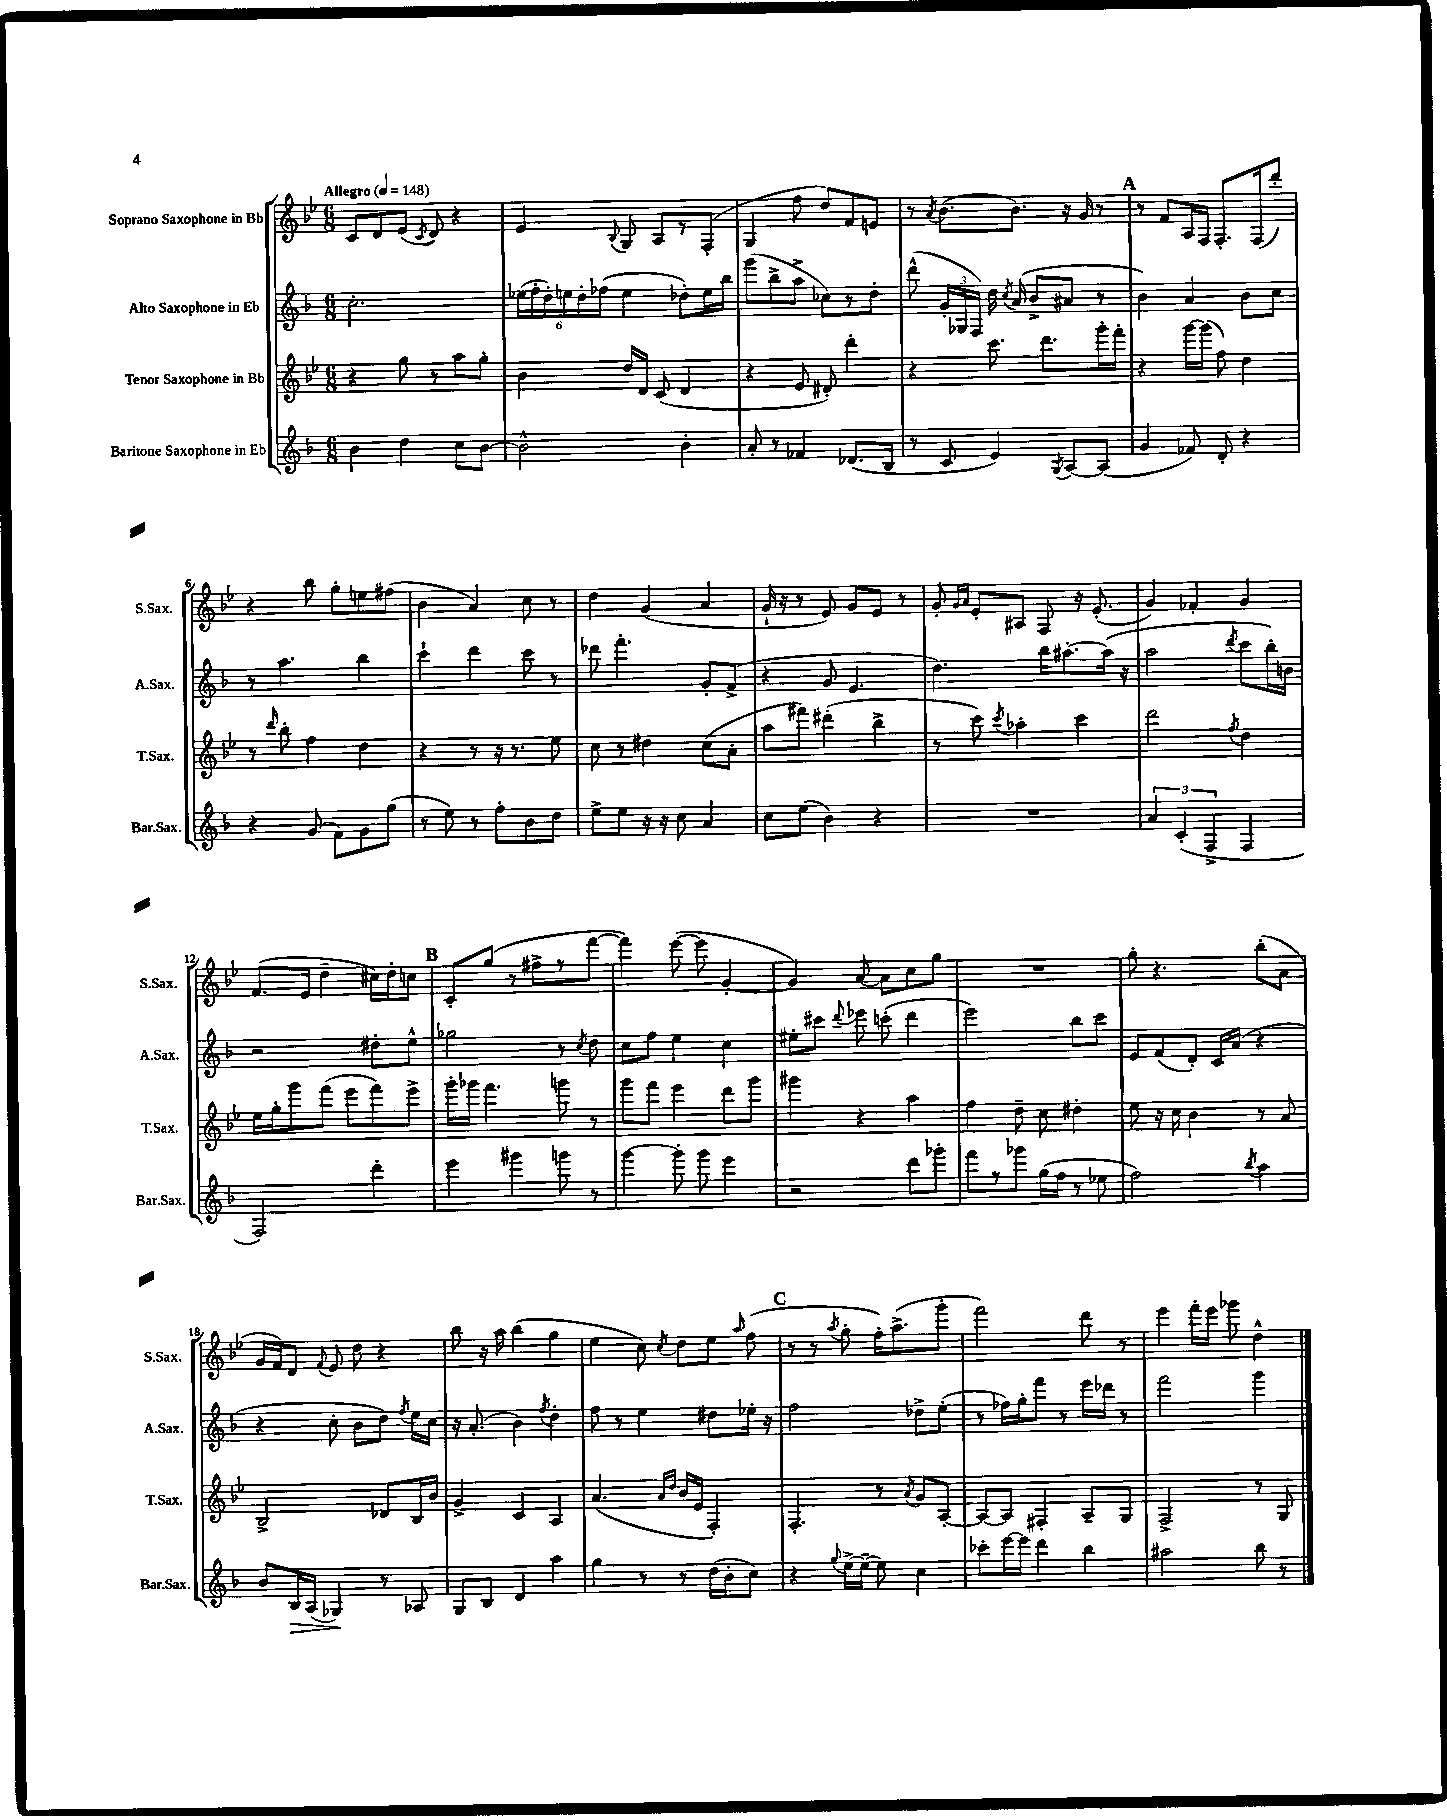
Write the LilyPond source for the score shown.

<<
\new StaffGroup <<
\new Staff = "s0" \with { instrumentName = "Soprano Saxophone in Bb" shortInstrumentName = "S.Sax." } {
    \clef treble \key bes \major \numericTimeSignature \time 6/8 \tempo "Allegro" 4 = 148
    \autoBeamOff c'8[ d'8 ees'8]( \acciaccatura { c'8 } d'8) r4 |
    ees'4 \appoggiatura { bes8 } g8 a8[ r8 f8]-.( |
    g4 f''8 d''8[) f'8 e'8] |
    r8 \acciaccatura { a'8 } bes'8.[( bes'8.]) r16 g'16 r8 |
    \mark \markup { \bold "A" } r8 f'8[ a16 f16] f8.[-. f16( d'''8]-.) |
    r4 bes''8 g''8[-. e''8 fis''8]( |
    bes'4 a'4) c''8 r8 |
    d''4 g'4( a'4 |
    g'16-! r16 r8 ees'8) g'8[ ees'8] r8 |
    g'8-. \grace { g'16[ a'16] } ees'8[-. ais8] f8 r16 ees'8.-.( |
    g'4) fes'4-. g'4 |
    f'8.[( ees'16] d''4-- cis''16[) d''16-. c''8] |
    \mark \markup { \bold "B" } c'8[-. g''8]( r8 fis''8[-> r8 f'''8]~ |
    f'''4) ees'''8~( ees'''8 g'4~-. |
    g'4) a'8~ a'8[ c''8 g''8] |
    R2. |
    g''8-. r4. bes''8[-.( a'8] |
    g'16[ f'16) d'8] \appoggiatura { f'8 } ees'8 d''8 r4 |
    bes''8 r16 a''16 bes''4( g''4 |
    ees''4 c''8) \acciaccatura { c''8 } d''8[ ees''8] \grace { a''16 } f''8( |
    \mark \markup { \bold "C" } r8 r8 \acciaccatura { a''8 } g''8-. f''16[-.) a''8.->( g'''8]-. |
    f'''2) d'''8 r8 |
    ees'''4 f'''16[-. ees'''16] ges'''8 d''4-^ \bar "|." |
}
\new Staff = "s1" \with { instrumentName = "Alto Saxophone in Eb" shortInstrumentName = "A.Sax." } {
    \clef treble \key f \major \numericTimeSignature \time 6/8
    \autoBeamOff c''2.-. |
    \tuplet 6/4 { ees''16[( f''16-. d''16-.) e''16 d''16-. fes''16]( } e''4 des''8[-.) e''16 bes''16] |
    g'''8[( bes''8-> a''8]-> ces''8[) r8 d''8]-. |
    d'''8-^( \tuplet 3/2 { g'16[-. ges16 f16]) } d''16 \acciaccatura { c''8 } a'16( bes'8[-> ais'8] r8 |
    \mark \markup { \bold "A" } bes'4) a'4 bes'8[ c''8] |
    r8 a''4. bes''4 |
    c'''4-! d'''4 c'''8 r8 |
    des'''8 f'''4.-. g'8[-. f'8]->( |
    r4 g'8 e'4. |
    d''4.) bes''16[ ais''8.~-. ais''16]( r16 |
    a''2 \acciaccatura { d'''8 } c'''8[ bes''16-.) b'16] |
    r2 dis''8[-. e''8]-^ |
    \mark \markup { \bold "B" } ges''2 r8 \acciaccatura { c''8 } d''8 |
    c''8[ f''8] e''4 c''4 |
    eis''8[-. cis'''8] \appoggiatura { d'''8 } ees'''8 c'''8-.( d'''4 |
    e'''2) bes''8[ c'''8] |
    e'8[ f'8( d'8]-.) c'16[ a'16]( r4 |
    r4 c''8-. bes'8[ d''8]) \acciaccatura { f''8 } e''16[ c''16] |
    r16 a'8.-.( bes'4) \acciaccatura { f''8 } d''4-. |
    f''8 r8 e''4 dis''8[ ees''16]-. r16 |
    \mark \markup { \bold "C" } f''2 des''8[-> e''8]-.( |
    r8 fes''16[) g''16-. f'''8] r8 e'''16[ des'''16] r8 |
    f'''2 g'''4 \bar "|." |
}
\new Staff = "s2" \with { instrumentName = "Tenor Saxophone in Bb" shortInstrumentName = "T.Sax." } {
    \clef treble \key bes \major \numericTimeSignature \time 6/8
    \autoBeamOff r4 g''8 r8 a''8[ g''8]-. |
    bes'4 d''16[ d'16] c'8( d'4 |
    r4 ees'8 dis'8-.) d'''4-. |
    r4 c'''8. d'''8.[ g'''16-. f'''16]-. |
    \mark \markup { \bold "A" } r4 g'''16[~ g'''16]( f''8) d''4 |
    r8 \grace { d'''16 } bes''8-. f''4 d''4 |
    r4 r8 r16 r8. ees''8 |
    c''8 r8 dis''4 c''8[( a'8]-. |
    a''8[ fis'''8]) dis'''4-.( bes''4-> |
    r8 c'''8) \acciaccatura { c'''8 } aes''4-. c'''4 |
    d'''2 \acciaccatura { f''8 } d''4 |
    ees''16[ g''16-. g'''8 f'''8]( ees'''8[ f'''8) ees'''8]-> |
    \mark \markup { \bold "B" } g'''16[-. ges'''16] f'''4. g'''8 r8 |
    g'''8[ f'''8] ees'''4 d'''8[ g'''8] |
    gis'''4 r4 a''4 |
    f''4 d''8-- c''8 dis''4-. |
    ees''8 r16 c''16 bes'4 r8 a'8 |
    bes2-> des'8[ bes16 bes'16] |
    g'4-> c'4 a4 |
    a'4.( \grace { a'16[ d''16] } bes'16[ ees'16] f4-.) |
    \mark \markup { \bold "C" } f4.-. r8 \acciaccatura { a'8 } g'8[ a8]~-. |
    a8[~ a8] fis4-. a8[-- g8] |
    f2-> r8 g8 \bar "|." |
}
\new Staff = "s3" \with { instrumentName = "Baritone Saxophone in Eb" shortInstrumentName = "Bar.Sax." } {
    \clef treble \key f \major \numericTimeSignature \time 6/8
    \autoBeamOff bes'4 d''4 c''8[ bes'8]~ |
    bes'2-^ bes'4-. |
    a'8-. r8 fes'4 des'8.[( bes16] |
    r8 c'8 e'4) \acciaccatura { g8 } a8[~ a8]( |
    \mark \markup { \bold "A" } g'4 fes'8) d'8-. r4 |
    r4 g'8( f'8[) g'8 g''8]( |
    r8 e''8) r8 f''8[-. bes'8 d''8] |
    e''8[-> e''8] r16 r16 c''8 a'4 |
    c''8[ e''8]( bes'4) r4 |
    R2. |
    \tuplet 3/2 { a'4 c'4-.( f4-> } f4 |
    f2) d'''4-. |
    \mark \markup { \bold "B" } e'''4 gis'''4 g'''8 r8 |
    g'''4~ g'''8-. g'''8 e'''4 |
    r2 d'''8[ ges'''8]-. |
    f'''8[ r8 ges'''8] g''16[( f''16] r8 ees''8 |
    f''2) \acciaccatura { bes''8 } a''4 |
    bes'8[ bes16\> a16]( ges4\!) r8 aes8 |
    g8[ bes8] d'4 a''4 |
    g''4 r8 r8 d''16[( bes'16-. c''8]) |
    \mark \markup { \bold "C" } r4 \appoggiatura { g''8 } e''16[~-> e''16]~-- e''8 c''4 |
    ces'''8[-. e'''16~ e'''16] d'''4 bes''4 |
    ais''2 bes''8 r8 \bar "|." |
}
>>
>>
